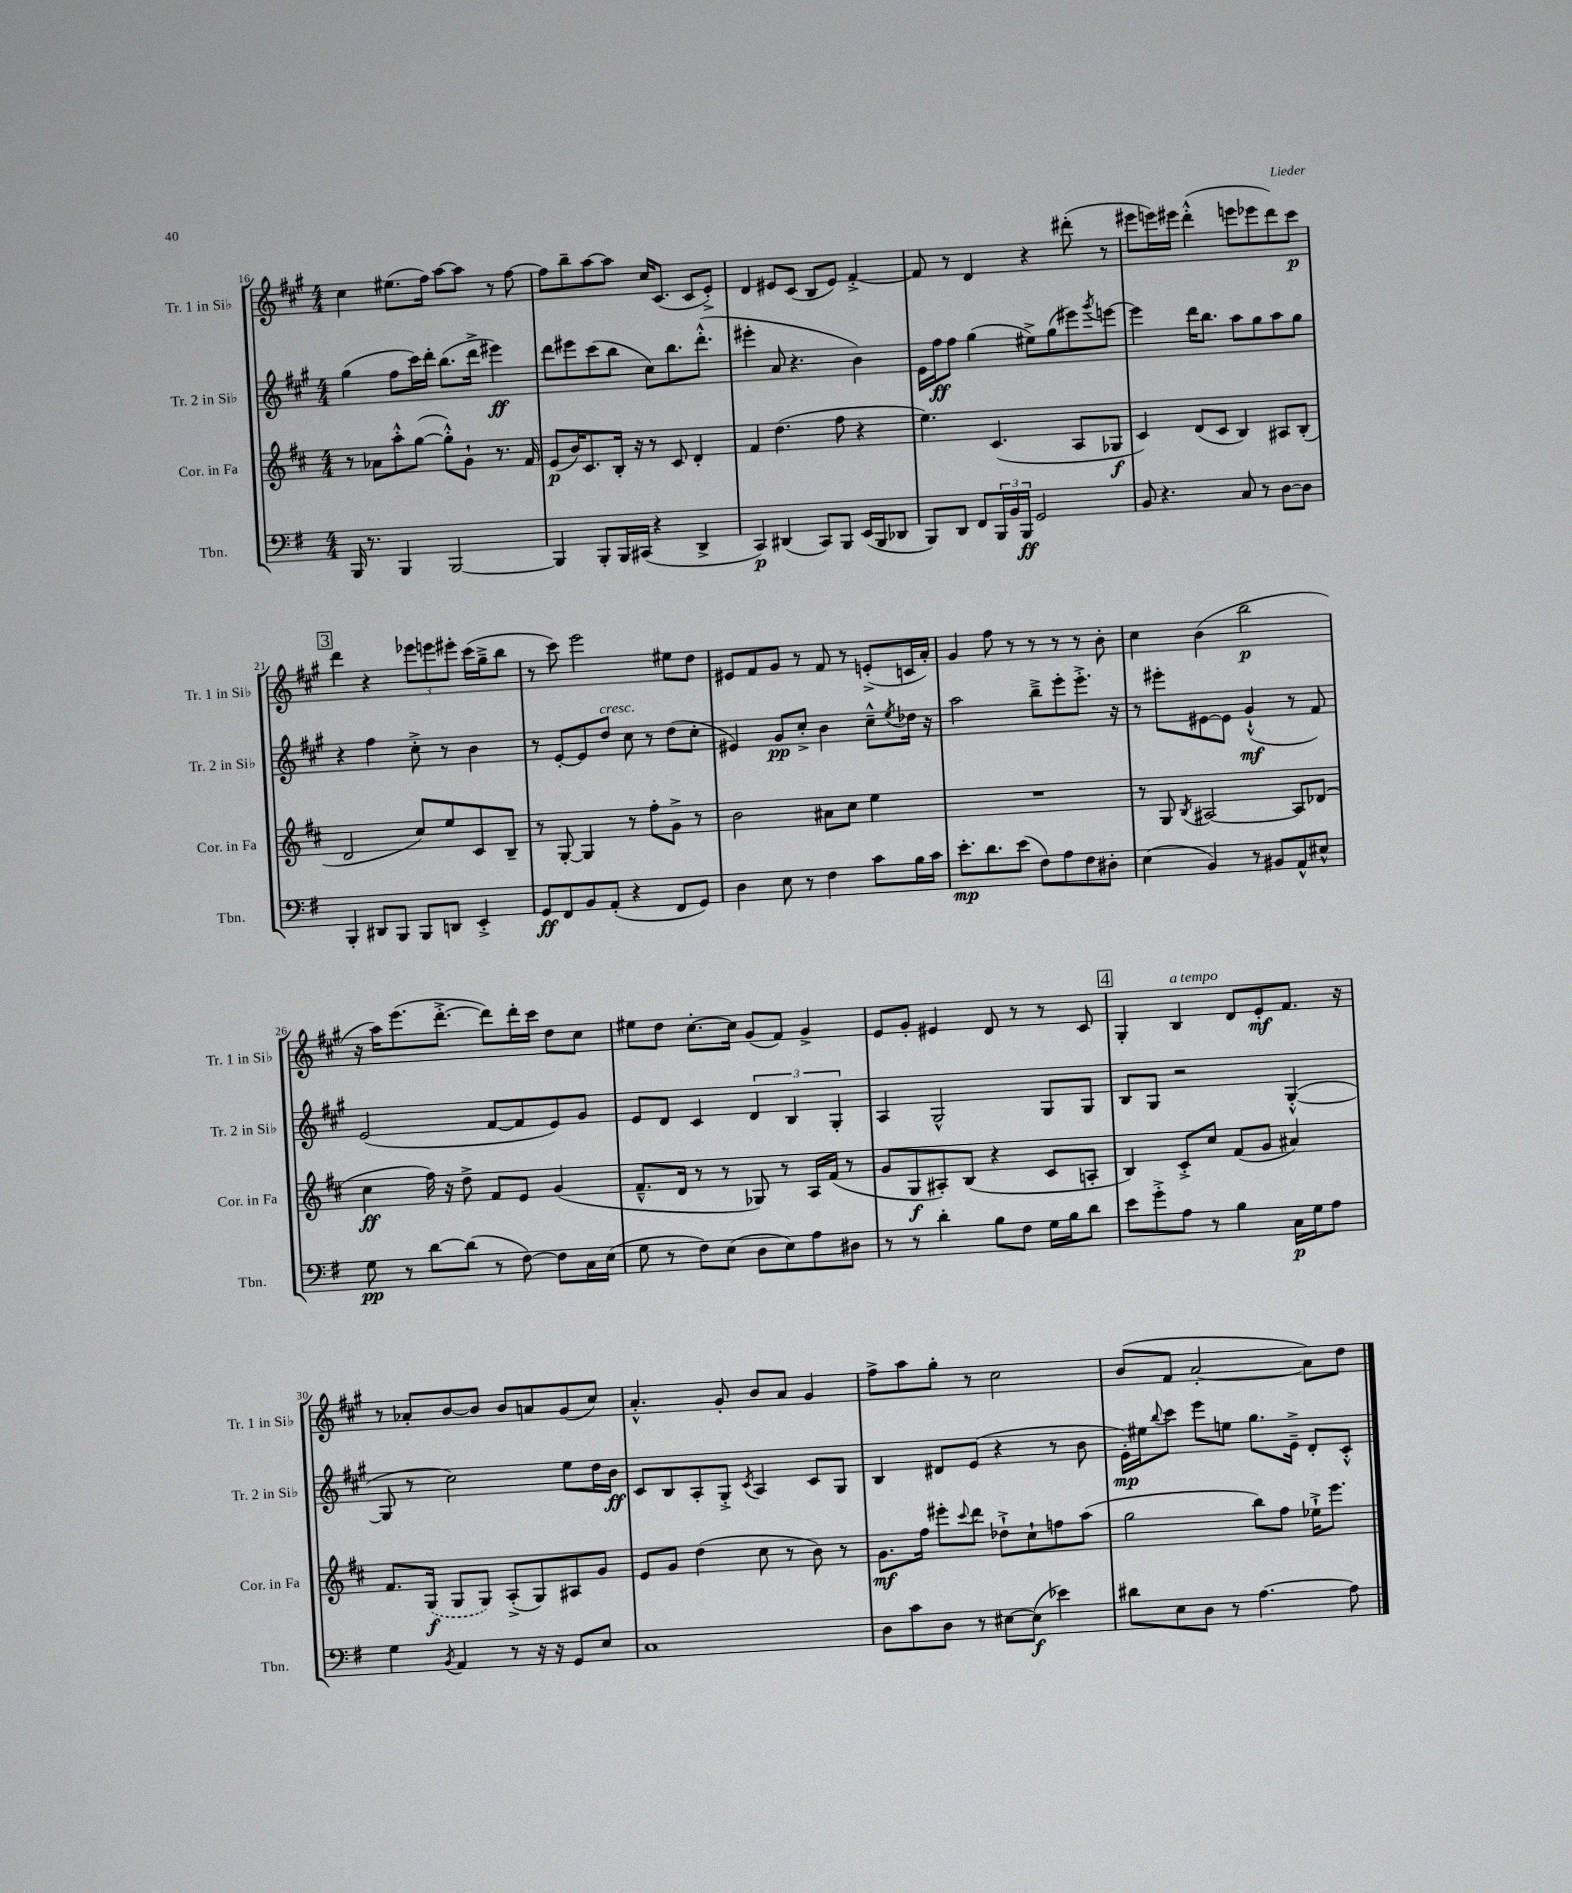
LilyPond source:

<<
\new StaffGroup <<
\new Staff = "s0" \with { instrumentName = "Tr. 1 in Sib" shortInstrumentName = "Tr. 1 in Sib" } {
    \clef treble \key a \major \numericTimeSignature \time 4/4
    cis''4 eis''8.( fis''16) a''8~ a''8 r8 fis''8~ |
    fis''8 b''8-- a''8~ a''8 cis''16 cis'8.( cis'8 e'8-.->) |
    d'4 eis'8 cis'8( b8 eis'8) fis'4~-.-> |
    fis'8 r8 d'4 r4 dis'''8-.( r8 |
    eis'''8 e'''16) eis'''16 d'''4-.-^( e'''8 ees'''8 d'''8) cis'''8\p |
    \mark \markup { \box "3" } d'''4 r4 \tuplet 3/2 { ees'''8 e'''8 eis'''8-. } cis'''16( gis''16---> b''8 |
    r8 cis'''8) e'''2 eis''8 d''8 |
    eis'8 fis'8 gis'8 r8 fis'8 r8 e'8-.->( c'16 a'16-.) |
    gis'4 fis''8 r8 r8 r8 r8 b'8-. |
    cis''4 b'4( b''2\p |
    r16 a''16) e'''8.( d'''8.~-.-> d'''8) d'''16-. cis'''16 d''8 cis''8 |
    eis''8 d''8 cis''8.~-. cis''16 gis'8( fis'8) gis'4-> |
    e'8 gis'8-. eis'4 d'8 r8 r8 cis'8 |
    \mark \markup { \box "4" } gis4-. b4^\markup { \italic "a tempo" } d'8 e'8-.\mf fis'8. r16 |
    r8 aes'8-. b'8~ b'8 b'8 a'8 gis'8( cis''8) |
    a'4.-.-^ gis'8-. b'8 a'8 gis'4 |
    fis''8-> a''8 gis''8-. r8 cis''2 |
    b'8( fis'8 a'2~-. a'8) d''8 \bar "|." |
}
\new Staff = "s1" \with { instrumentName = "Tr. 2 in Sib" shortInstrumentName = "Tr. 2 in Sib" } {
    \clef treble \key a \major \numericTimeSignature \time 4/4
    gis''4( fis''8 cis'''16) d'''16-. b''8.( d'''16-> eis'''4\ff) |
    d'''8 eis'''8 cis'''8( b''8 cis''8) b''8. d'''8.-.-^( |
    eis'''4-. a'8 r4. b'4) |
    e'16 fis''16\ff fis''8 gis''4( eis''8->) gis''8( eis'''8) \acciaccatura { gis'''8 } e'''8~ |
    e'''4 d'''16 b''8. a''8 gis''8 a''8 gis''8 |
    \mark \markup { \box "3" } r4 fis''4 cis''8-.-> r8 b'4 |
    r8 e'8~-. e'8 d''8^\markup { \italic "cresc." } cis''8 r8 d''8( cis''8-. |
    eis'4) gis'8\pp cis''8-.-> b'4 cis''8---^ \acciaccatura { e''8 } des''16 r16 |
    a''2 b''8---> e'''8-. e'''8.-.-> r16 |
    r8 eis'''8-. eis'8~ eis'8 gis'4-!-^\mf( r8 fis'8) |
    e'2( fis'8~ fis'8 e'8) gis'8 |
    e'8 d'8 cis'4 \tuplet 3/2 { d'4 b4 gis4-. } |
    a4 gis2-^ gis8 gis8 |
    \mark \markup { \box "4" } b8 gis8 r2 gis4~-.-^( |
    gis8 r8 cis''2) e''8 d''16 b'16\ff |
    cis'8 b8 a8-. gis8-.-> \acciaccatura { cis'8 } a4 cis'8 gis8 |
    b4 dis'8 e'8( r4 r8 b'8 |
    e'16-.\mp) eis''16 \appoggiatura { b''8 } cis'''8 e'''8 e''8 gis''8. e'16---> d'8-. cis'8-.-^ \bar "|." |
}
\new Staff = "s2" \with { instrumentName = "Cor. in Fa" shortInstrumentName = "Cor. in Fa" } {
    \clef treble \key d \major \numericTimeSignature \time 4/4
    r8 aes'8 a''8-.-^ g''8~( g''8-.-^) g'8-! r8. fis'16 |
    e'8\p( b'16) cis'8. b16-. r16 r8 cis'8 d'4-. |
    fis'4 d''4.( fis''8 r4 |
    e''4.) cis'4.( a8 ges8\f |
    cis'4) d'8( cis'8 b4) ais8 b8-.( |
    \mark \markup { \box "3" } d'2 cis''8) e''8 cis'8 b8-- |
    r8 g8~-. g4 r8 fis''8-. g'8-> r8 |
    b'2 ais'8 cis''8 e''4 |
    R1 |
    r8 g8 \acciaccatura { b8 } ais2~ ais8 des'8( |
    cis''4\ff fis''16) r16 d''8-> fis'8 e'8 g'4( |
    fis'8.---^ d'16 r8 r8 ges8) r8 a16 fis'16( r8 |
    g'8 g8\f ais8-.) b8( r4 cis'8 a8-. |
    \mark \markup { \box "4" } b4) cis'8-.-> cis''8 fis'8( g'8 ais'4) |
    fis'8. \once \slurDashed g16\f( g8 g8) a8-.->( g8) ais8 g'8 |
    e'8 g'8 d''4( cis''8 r8 b'8) r8 |
    g'8.\mf fis''16 eis'''8-. \appoggiatura { cis'''8 } d'''8 des''8-!-> cis''8-! f''8 a''8( |
    g''2 b''8) fis''8 ees''16-!-> e'''8. \bar "|." |
}
\new Staff = "s3" \with { instrumentName = "Tbn." shortInstrumentName = "Tbn." } {
    \clef bass \key g \major \numericTimeSignature \time 4/4
    b,,16 r8. b,,4 b,,2~ |
    b,,4 b,,8-. b,,16 cis,16( r4 d,4-> |
    c,4\p) dis,4( c,8) b,,8 e,16( b,,16 des,8 |
    b,,8) d,8 fis,8 \tuplet 3/2 { b,,16 b,16 b,,16\ff } g,2 |
    b,8 r4. c8 r8 d8~ d8 |
    \mark \markup { \box "3" } b,,4-. dis,8 b,,8 b,,8 d,8 e,4-.-> |
    g,8\ff fis,8 b,8 a,8-.( r4 fis,8 g,8) |
    d4 e8 r8 fis4 c'8 b16 c'16 |
    e'8.-.\mp d'8. e'8( fis8) a8 fis8 dis8-. |
    e4( b,4) r8 bis,8 a,8-^ eis8-^ |
    g8\pp r8 d'8~ d'8( r8 fis8~) fis8 c16 e16( |
    g8 r8 fis8) e8( d8 e8) a8 dis8 |
    r8 r8 d'4-. b8 fis8 g16 b16 d'8 |
    \mark \markup { \box "4" } e'8 g'8-.-> a8 r8 b4 c16\p g16 a8 |
    g4 \acciaccatura { b,8 } a,4 r8 r16 r16 g,8 e8 |
    c1 |
    d8 c'8 d8 r8 eis8~ eis8\f( ees'4) |
    dis'8 e8 d8 r8 a4.~ a8 \bar "|." |
}
>>
>>
\layout { \context { \Score currentBarNumber = #16 } }
